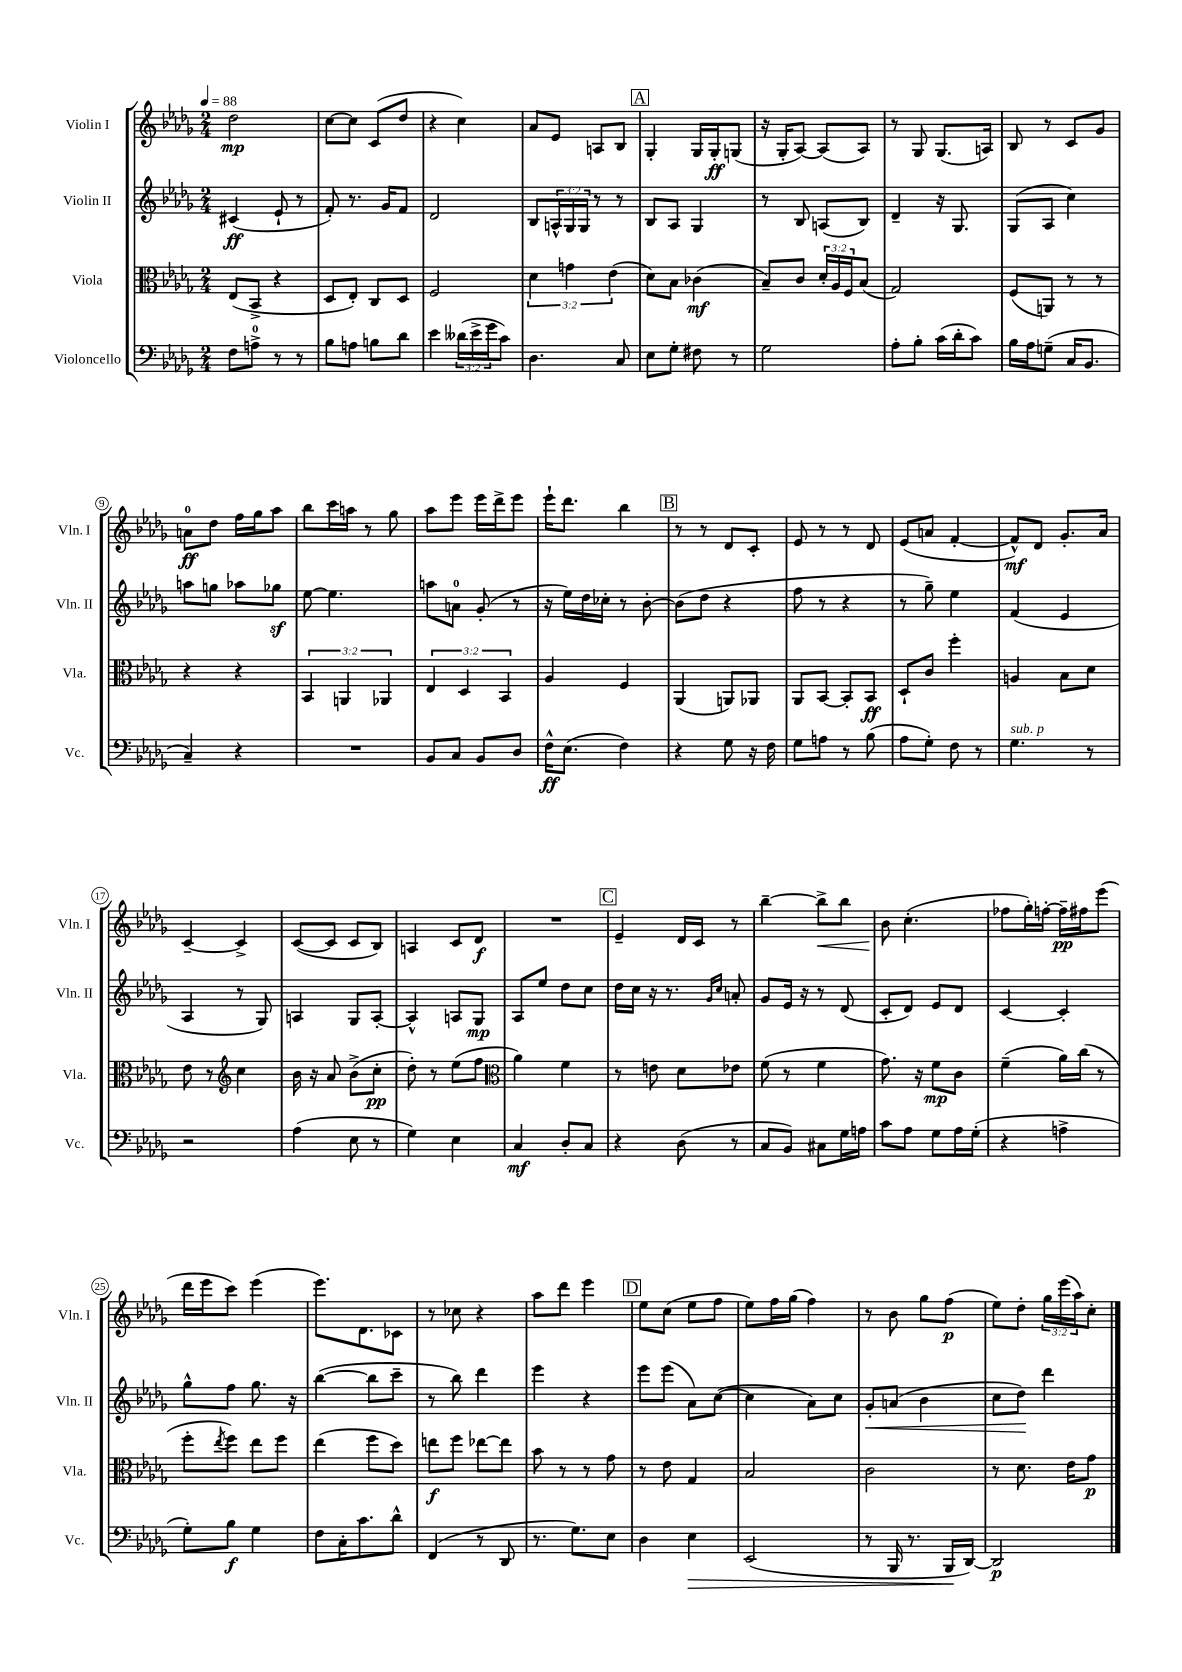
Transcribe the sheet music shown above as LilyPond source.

<<
\new StaffGroup <<
\new Staff = "s0" \with { instrumentName = "Violin I" shortInstrumentName = "Vln. I" } {
    \clef treble \key des \major \numericTimeSignature \time 2/4 \override Staff.TupletNumber.text = #tuplet-number::calc-fraction-text \tempo 4 = 88
    des''2\mp |
    c''8~ c''8 c'8( des''8 |
    r4 c''4) |
    aes'8 ees'8 a8 bes8 |
    \mark \markup { \box "A" } ges4-. ges16 ges16-.\ff g8( |
    r16 ges16-. aes8~) aes8( aes8) |
    r8 ges8 ges8.( a16) |
    bes8 r8 c'8 ges'8 |
    a'8-0\ff des''8 f''16 ges''16 aes''8 |
    bes''8 c'''16 a''16 r8 ges''8 |
    aes''8 ees'''8 ees'''16 des'''16-> ees'''8 |
    ees'''16-! des'''8. bes''4 |
    \mark \markup { \box "B" } r8 r8 des'8 c'8-. |
    ees'8 r8 r8 des'8 |
    ees'8( a'8 f'4~-. |
    f'8-^\mf) des'8 ges'8.-. aes'16 |
    c'4~-- c'4-> |
    c'8~( c'8 c'8 bes8) |
    a4 c'8 des'8\f |
    R2 |
    \mark \markup { \box "C" } ees'4-- des'16 c'16 r8 |
    bes''4~-- bes''8->\< bes''8 |
    bes'8\! c''4.-.( |
    fes''8 ges''16-.) f''16~-. f''16--\pp fis''16 ees'''8( |
    des'''16 ees'''16 c'''8) ees'''4( |
    ees'''8.) des'8. ces'8 |
    r8 ces''8 r4 |
    aes''8 des'''8 ees'''4 |
    \mark \markup { \box "D" } ees''8 c''8( ees''8 f''8 |
    ees''8) f''16 ges''16( f''4) |
    r8 bes'8 ges''8 f''8\p( |
    ees''8) des''8-. \tuplet 3/2 { ges''16 ees'''16( aes''16) } c''8-. \bar "|." |
}
\new Staff = "s1" \with { instrumentName = "Violin II" shortInstrumentName = "Vln. II" } {
    \clef treble \key des \major \numericTimeSignature \time 2/4 \override Staff.TupletNumber.text = #tuplet-number::calc-fraction-text
    cis'4\ff( ees'8-! r8 |
    f'8-.) r8. ges'16 f'8 |
    des'2 |
    bes8 \tuplet 3/2 { a16-^ ges16 ges16 } r8 r8 |
    \mark \markup { \box "A" } bes8 aes8 ges4 |
    r8 bes8 a8( bes8) |
    des'4-- r16 ges8. |
    ges8( aes8 c''4) |
    a''8 g''8 aes''8 ges''8\sf |
    ees''8~ ees''4. |
    a''8 a'8-0 ges'8-.( r8 |
    r16 ees''16) des''16 ces''16-. r8 bes'8~-. |
    \mark \markup { \box "B" } bes'8( des''8 r4 |
    f''8 r8 r4 |
    r8 ges''8--) ees''4 |
    f'4( ees'4 |
    aes4 r8 ges8) |
    a4 ges8 a8~-. |
    a4-^ a8 ges8\mp |
    aes8 ees''8 des''8 c''8 |
    \mark \markup { \box "C" } des''16 c''16 r16 r8. \grace { ges'16 c''16 } a'8-. |
    ges'8 ees'16 r16 r8 des'8( |
    c'8-. des'8) ees'8 des'8 |
    c'4~ c'4-. |
    ges''8-^ f''8 ges''8. r16 |
    bes''4~( bes''8 c'''8-- |
    r8 bes''8) des'''4 |
    ees'''4 r4 |
    \mark \markup { \box "D" } ees'''8 ees'''8( aes'8) c''8~( |
    c''4 aes'8) c''8 |
    ges'8-.\< a'8( bes'4 |
    c''8 des''8\!) des'''4 \bar "|." |
}
\new Staff = "s2" \with { instrumentName = "Viola" shortInstrumentName = "Vla." } {
    \clef alto \key des \major \numericTimeSignature \time 2/4 \override Staff.TupletNumber.text = #tuplet-number::calc-fraction-text
    ees8( bes,8-> r4 |
    des8 ees8-.) c8 des8 |
    f2 |
    \tuplet 3/2 { des'4 g'4 ees'4( } |
    \mark \markup { \box "A" } des'8) bes8 ces'4\mf( |
    bes8--) c'8 \tuplet 3/2 { des'16-. aes16 f16 } bes8( |
    ges2) |
    f8( a,8) r8 r8 |
    r4 r4 |
    \tuplet 3/2 { bes,4 a,4 aes,4 } |
    \tuplet 3/2 { ees4 des4 bes,4 } |
    aes4 f4 |
    \mark \markup { \box "B" } aes,4( a,8) aes,8 |
    aes,8 bes,8~ bes,8-. bes,8\ff |
    des8-! c'8 f''4-. |
    a4 bes8 des'8 |
    ees'8 r8 \clef treble c''4 |
    bes'16 r16 aes'8 bes'8->( c''8-.\pp |
    des''8-.) r8 ees''8( f''8 |
    \clef alto aes'4) f'4 |
    \mark \markup { \box "C" } r8 e'8 des'8 ees'8 |
    f'8( r8 f'4 |
    ges'8.) r16 f'8\mp c'8 |
    f'4--( aes'16) c''16( r8 |
    f''8-. \acciaccatura { ees''8 } f''8) ees''8 f''8 |
    ees''4( f''8 des''8) |
    e''8\f f''8 ees''8~ ees''8 |
    bes'8 r8 r8 ges'8 |
    \mark \markup { \box "D" } r8 ees'8 ges4 |
    bes2 |
    c'2 |
    r8 des'8. ees'16 ges'8\p \bar "|." |
}
\new Staff = "s3" \with { instrumentName = "Violoncello" shortInstrumentName = "Vc." } {
    \clef bass \key des \major \numericTimeSignature \time 2/4 \override Staff.TupletNumber.text = #tuplet-number::calc-fraction-text
    f8 a8-0-> r8 r8 |
    bes8 a8 b8 des'8 |
    ees'4 \tuplet 3/2 { deses'16( ees'16-> ges'16 } c'8) |
    des4. c8 |
    \mark \markup { \box "A" } ees8 ges8-. fis8 r8 |
    ges2 |
    aes8-. bes8-. c'16( des'16-. c'8) |
    bes16 aes16 g8--( c16 bes,8. |
    c4--) r4 |
    R2 |
    bes,8 c8 bes,8 des8 |
    f16-^\ff ees8.( f4) |
    \mark \markup { \box "B" } r4 ges8 r16 f16 |
    ges8 a8 r8 bes8( |
    aes8 ges8-.) f8 r8 |
    ges4.^\markup { \italic "sub. p" } r8 |
    r2 |
    aes4( ees8 r8 |
    ges4) ees4 |
    c4\mf des8-. c8 |
    \mark \markup { \box "C" } r4 des8( r8 |
    c8 bes,8) cis8 ges16 a16 |
    c'8 aes8 ges8 aes16 ges16-.( |
    r4 a4-> |
    ges8-.) bes8\f ges4 |
    f8 c16-. c'8. des'8-^ |
    f,4( r8 des,8 |
    r8. ges8.) ees8 |
    \mark \markup { \box "D" } des4 ees4\> |
    ees,2( |
    r8 bes,,16 r8. bes,,16\! des,16~) |
    des,2\p \bar "|." |
}
>>
>>
\layout { \context { \Score \override BarNumber.stencil = #(make-stencil-circler 0.1 0.3 ly:text-interface::print) } }
